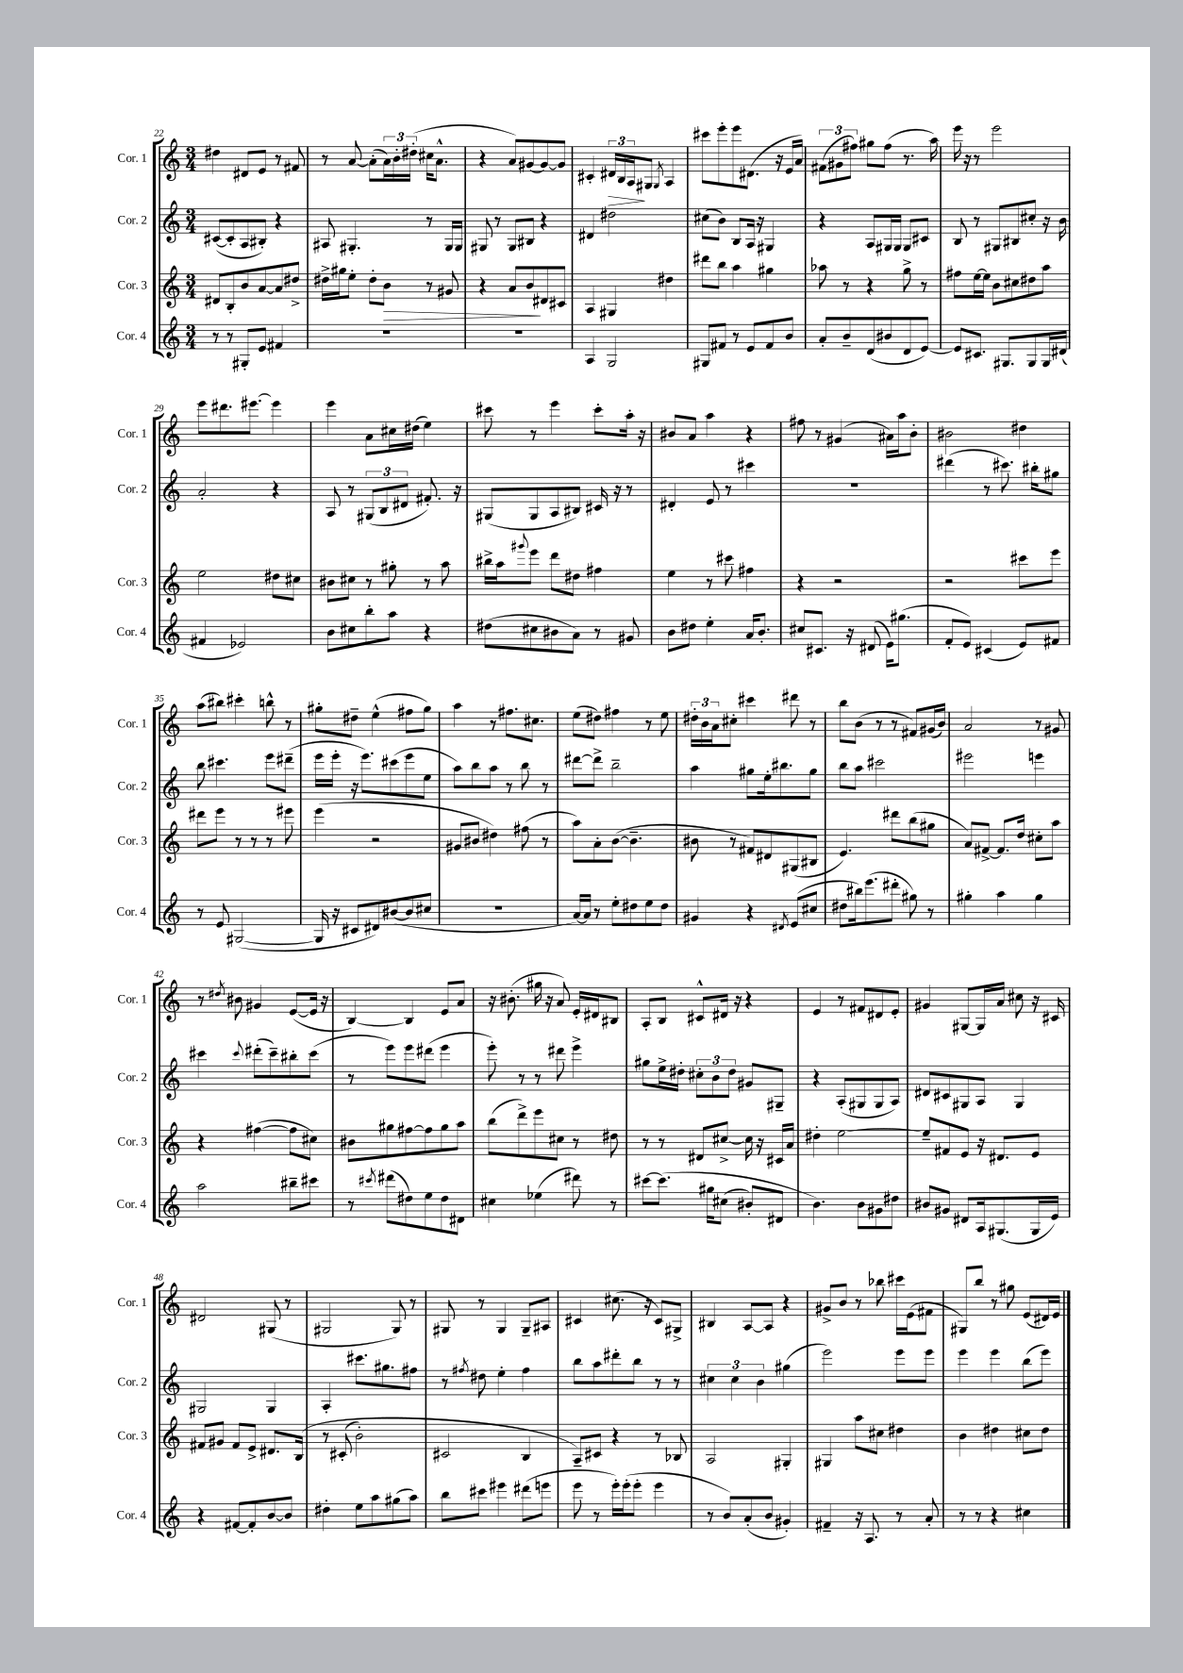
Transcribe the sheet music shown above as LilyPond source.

<<
\new StaffGroup <<
\new Staff = "s0" \with { instrumentName = "Cor. 1" shortInstrumentName = "Cor. 1" } {
    \clef treble \key c \major \numericTimeSignature \time 3/4
    dis''4 dis'8 e'8 r8 fis'8 |
    r8 a'8~ a'8-.( \tuplet 3/2 { a'16) b'16-. dis''16-.( } cis''16 a'8.-^ |
    r4 a'8) gis'8~ gis'8~ gis'8 |
    cis'4-. \tuplet 3/2 { dis'16\> b16 a16\! } gis8 \acciaccatura { gis8 } a4 |
    cis'''8 e'''8-. e'''8 dis'8.( r16 e'16 a'16) |
    \tuplet 3/2 { fis'8( gis'8 fis''8) } gis''8 fis''8( r8. a''16) |
    e'''16 r16 r8 e'''2 |
    e'''8 dis'''8. eis'''8.~ eis'''4 |
    e'''4 a'8 cis''16 dis''16( e''4) |
    cis'''8 r8 e'''4 cis'''8-. a''16-. r16 |
    bis'8 a'8 a''4 r4 |
    fis''8 r8 gis'4( ais'16) a''16 b'8-. |
    bis'2 dis''4 |
    a''8( bis''8) cis'''4-. b''8-^ r8 |
    gis''8-. dis''8-- e''4-^( fis''8 gis''8) |
    a''4 r8 fis''8. cis''8. |
    e''8( dis''8) fis''4 r8 e''8 |
    \tuplet 3/2 { dis''16-. b'16 a'16 } cis''8-. cis'''4 dis'''8 r8 |
    b''8 b'8( r8 r8 fis'8) gis'16( b'16) |
    a'2 r8 gis'8 |
    r8 \acciaccatura { dis''8 } bis'8 gis'4 e'8~( e'16 r16 |
    b4~) b4 e'8 a'8 |
    r16 bis'8.-.( gis''16 r16 a'8) e'16-. dis'16 bis8 |
    a8-. b8 cis'8-^ dis'16 r16 r4 |
    e'4 r8 fis'8 dis'8 e'8-. |
    gis'4 gis8~ gis16 a'16 cis''8 r16 cis'16 |
    dis'2 gis8( r8 |
    gis2 gis8) r8 |
    gis8 r8 gis4 gis8-- ais8 |
    cis'4 cis''8.( r16 cis'8) gis8-> |
    bis4 a8~ a8 r4 |
    gis'8-> b'8 r8 bes''8 cis'''16 e'16( fis'8 |
    gis8) b''8 r8 gis''8 e'8( dis'16) e'16 \bar "|." |
}
\new Staff = "s1" \with { instrumentName = "Cor. 2" shortInstrumentName = "Cor. 2" } {
    \clef treble \key c \major \numericTimeSignature \time 3/4
    cis'8~( cis'8-. a8 bis8-.) r4 |
    ais8 gis4.-. r8 gis16 gis16 |
    gis8 r8 gis8 bis8 r4 |
    dis'4 dis''2 |
    cis''8( b'8) b8 a16 r16 gis4 |
    r4 a8 gis16 gis16 gis8 cis'8 |
    b8 r8 gis8 bis8 cis''8-. r16 b'16 |
    a'2-. r4 |
    a8 r8 \tuplet 3/2 { gis8( b8 dis'8 } fis'8.-.) r16 |
    gis8( gis8 a8 bis8) cis'16 r16 r8 |
    dis'4-. e'8 r8 cis'''4 |
    R2. |
    dis'''4( r8 cis'''8.) bis''16-. gis''8 |
    b''8 cis'''4. e'''8 dis'''8--( |
    e'''16 e'''16-. r16 e'''8.) cis'''8( e'''8 e''8 |
    a''8) b''8 a''8 r8 b''8 r8 |
    dis'''8~ dis'''8-> b''2-- |
    a''4 gis''8 e''16-. bis''8. gis''8 |
    b''8 a''8 cis'''2 |
    eis'''2 e'''4 |
    cis'''4 \appoggiatura { cis'''8 } dis'''8-.( cis'''8--) bis''8-. cis'''8( |
    r8 e'''8) e'''8 dis'''8( e'''4 |
    e'''8-.) r8 r8 dis'''8 e'''4-> |
    gis''8 e''16-> dis''16-. \tuplet 3/2 { cis''8-. b'8 dis''8 } gis'8 gis8-- |
    r4 a8-.( gis8 gis8 a8) |
    dis'8 cis'8 gis8 a8 gis4 |
    gis2 gis4 |
    a4-. cis'''8. gis''8. fis''8 |
    r8 \acciaccatura { fis''8 } dis''8 e''4-. fis''4 |
    b''8 a''8 dis'''8-. b''8 r8 r8 |
    \tuplet 3/2 { cis''4 cis''4 b'4 } gis''4( |
    e'''2) e'''8 e'''8 |
    e'''4 e'''4 b''8( e'''8) \bar "|." |
}
\new Staff = "s2" \with { instrumentName = "Cor. 3" shortInstrumentName = "Cor. 3" } {
    \clef treble \key c \major \numericTimeSignature \time 3/4
    dis'8 b8-. b'8 a'8~ a'8 dis''8-> |
    dis''16-> gis''16 e''8-. dis''8-. b'8\> r8 gis'8 |
    r4 a'8 b'8\! dis'8 cis'8 |
    a4 gis4 dis''4 |
    dis'''8 b''8 a''4 gis''4 |
    aes''8 r8 r4 g''8-> r8 |
    fis''8 e''16~ e''16 b'8 cis''8 dis''8 a''8 |
    e''2 dis''8 cis''8 |
    bis'8 cis''8 r8 gis''8-. r8 a''8 |
    bis''16-> a''16 \appoggiatura { gis'''8 } e'''8 d'''8 dis''8 fis''4 |
    e''4 r8 cis'''8 fis''4 |
    r4 r2 |
    r2 cis'''8 e'''8 |
    dis'''8 e'''8 r8 r8 r8 eis'''8 |
    e'''4( r2 |
    gis'8 bis'8 dis''4) fis''8( r8 |
    a''8) a'8-. b'8~( b'4.-- |
    bis'8 r8 fis'8) dis'8 gis8( bis8 |
    e'4.) dis'''8 b''8( gis''8 |
    a'8) fis'8~-> fis'8. d''16 cis''8-. a''8 |
    r4 fis''4~( fis''8 cis''8) |
    bis'8 gis''8 fis''8~ fis''8 gis''8 a''8 |
    b''8( d'''8->) e'''8 cis''8 r8 dis''8 |
    r8 r8 dis'8 cis''8~-> cis''16 r16 cis'16 a'16 |
    dis''4-. e''2~ |
    e''8-- fis'8 e'8 r16 dis'8. e'8 |
    fis'8 gis'8 fis'8 e'8-> dis'8. b16\( |
    r8 cis'8-.( b'2-.) |
    cis'2 b4 |
    a8--\) cis'8 r4 r8 bes8 |
    a2 gis4-. |
    gis4 a''8 cis''8 dis''4 |
    b'4 dis''4 cis''8 dis''8 \bar "|." |
}
\new Staff = "s3" \with { instrumentName = "Cor. 4" shortInstrumentName = "Cor. 4" } {
    \clef treble \key c \major \numericTimeSignature \time 3/4
    r8 r8 gis8-. e'8 fis'4 |
    R2. |
    R2. |
    a4 g2 |
    gis8 fis'8 r8 e'8 fis'8 b'8 |
    a'8-. b'8-- d'8( bis'8 d'8 e'8~) |
    e'8 cis'8. gis8. gis8 gis16 dis'16( |
    fis'4 ees'2) |
    b'8 cis''8 b''8-. a''8 r4 |
    dis''8( cis''8 bis'8 a'8) r8 gis'8 |
    b'8 dis''8 e''4-. a'16 b'8.-. |
    cis''8 cis'8. r16 dis'8( e'16) gis''8.( |
    f'8-. e'8) cis'4( e'8) fis'8 |
    r8 e'8 gis2~( |
    gis16 r16 cis'8 dis'8) bis'8~( bis'8 cis''8 |
    R2. |
    a'16~) a'16 r8 e''8-. dis''8 e''8 dis''8 |
    gis'4 r4 \acciaccatura { dis'8 } e'8( cis''8 |
    dis''8 bis''16) e'''8.( dis'''8-. gis''8) r8 |
    gis''4-. a''4 gis''4 |
    a''2 bis''8-- cis'''8 |
    r8 \acciaccatura { cis'''8 } dis'''8( dis''8) e''8 dis''8 dis'8 |
    cis''4 ees''4( dis'''8) r8 |
    cis'''8~ cis'''8.\( gis''16 cis''8( bis'8-.) dis'8 |
    b'4.\) b'8 gis'8 dis''8 |
    bis'8 gis'8 dis'8 a16 gis8.( gis16 e'16) |
    r4 fis'8~ fis'8-. b'8~ b'8 |
    dis''4-. e''8 a''8 gis''8( a''8) |
    b''8 cis'''8 eis'''4 dis'''8( e'''8 |
    e'''8 r8 e'''16-.) e'''16-.( e'''8-. e'''4 |
    r8 b'8) a'8-.( b'8 gis'4-.) |
    fis'4-- r16 a8. r8 a'8-. |
    r8 r8 r4 cis''4 \bar "|." |
}
>>
>>
\layout { \context { \Score currentBarNumber = #22 } }
